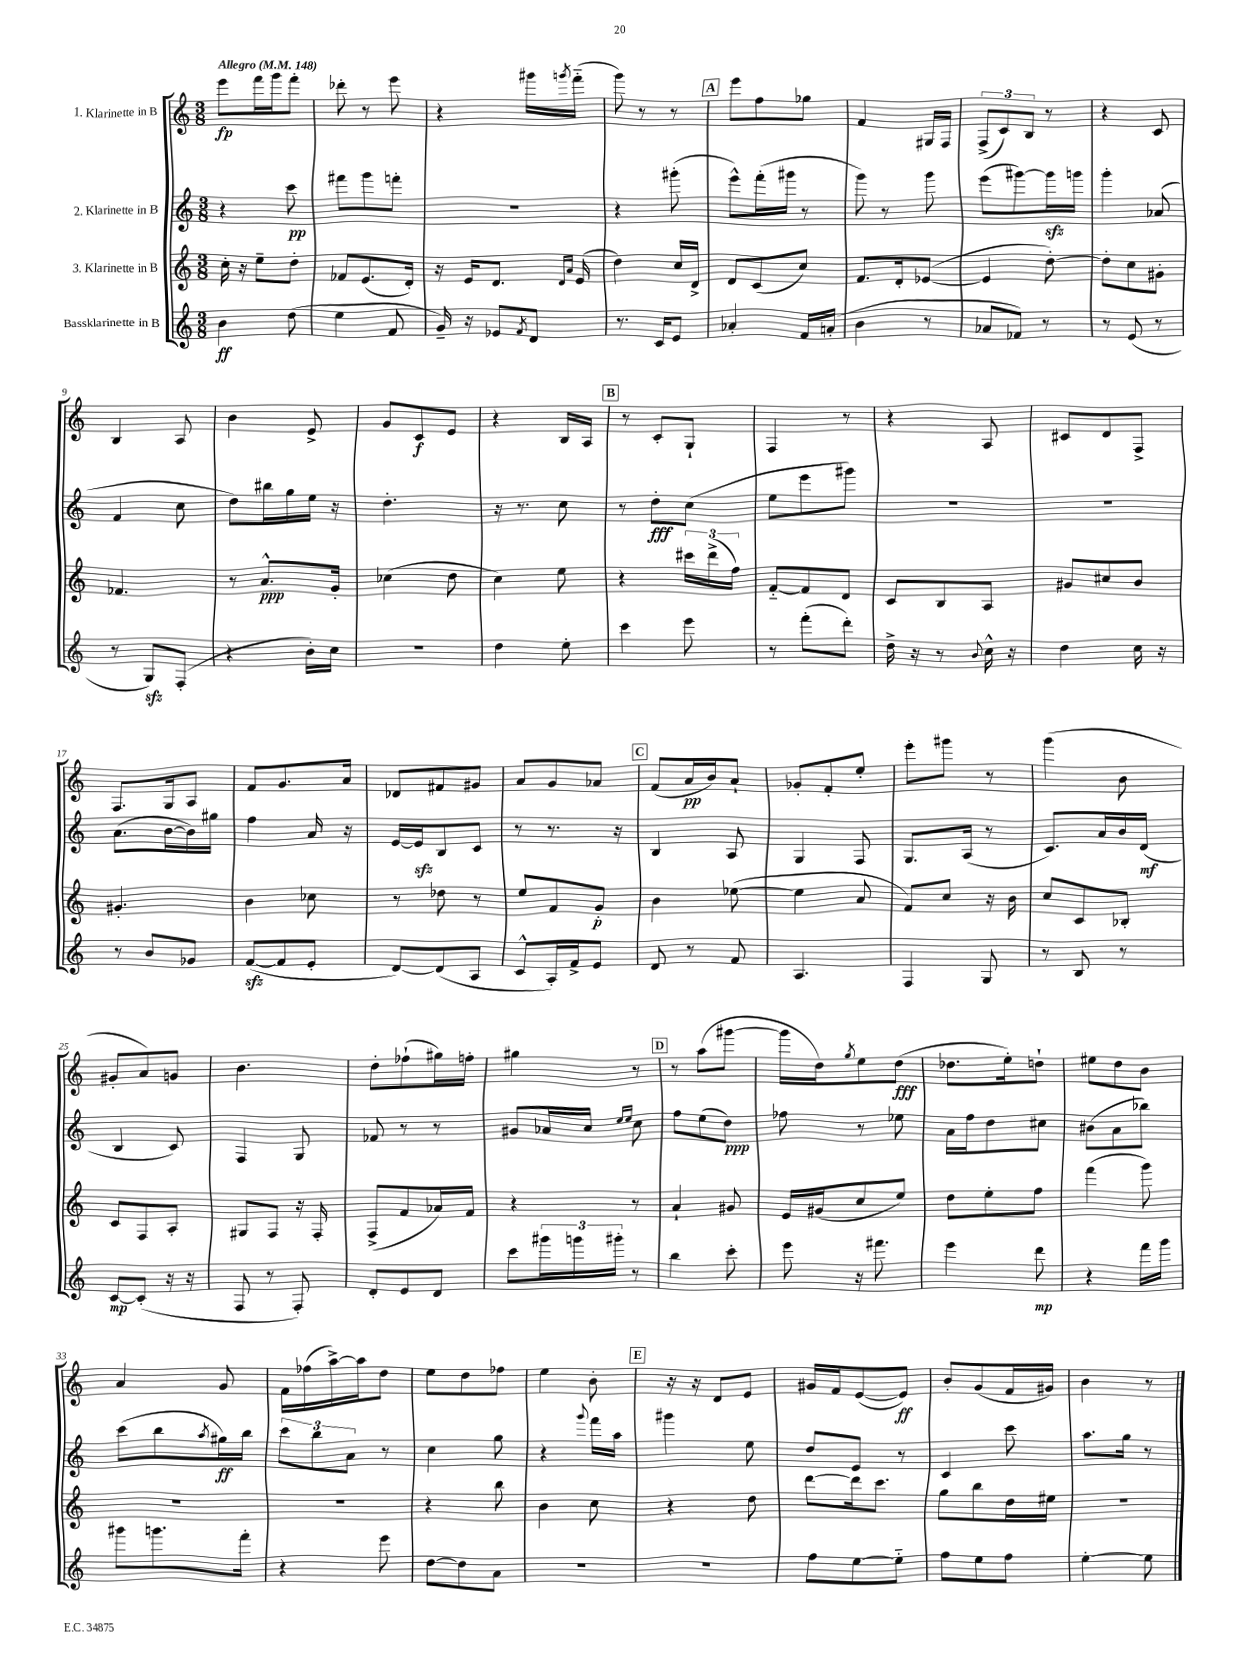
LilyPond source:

<<
\new StaffGroup <<
\new Staff = "s0" \with { instrumentName = "1. Klarinette in B" } {
    \clef treble \key c \major \numericTimeSignature \time 3/8 \tempo "Allegro" 4 = 148
    e'''8\fp f'''16 g'''16 f'''8-. |
    des'''8-. r8 e'''8 |
    r4 gis'''16 \acciaccatura { g'''8 } f'''16-_( |
    g'''8) r8 r8 |
    \mark \markup { \box "A" } e'''8 f''8 ges''8 |
    f'4 gis16 f16 |
    \tuplet 3/2 { f8->( c'8) b8 } r8 |
    r4 c'8 |
    b4 a8 |
    b'4 e'8-> |
    g'8 c'8\f e'8 |
    r4 b16 a16 |
    \mark \markup { \box "B" } r8 c'8-. g8-! |
    f4 r8 |
    r4 a8 |
    cis'8 d'8 f8-> |
    f8. g16 a8 |
    f'8 g'8. a'16 |
    des'8 fis'8 gis'8 |
    a'8 g'8 aes'8 |
    \mark \markup { \box "C" } f'8( a'16\pp b'16) a'8-! |
    ges'8-. f'8-. e''8-. |
    e'''8-. gis'''8 r8 |
    g'''4( b'8 |
    gis'8-. a'8) g'8 |
    b'4. |
    d''8-. fes''8-!( gis''16) f''16-. |
    gis''4 r8 |
    \mark \markup { \box "D" } r8 a''8( gis'''8~ |
    gis'''16 d''16) \acciaccatura { g''8 } e''8 d''8\fff( |
    des''8. e''16-.) d''8-! |
    eis''8 d''8 b'8 |
    a'4 g'8 |
    f'16 fes''16( a''16~->) a''16 d''8 |
    e''8 d''8 fes''8 |
    e''4 b'8-. |
    \mark \markup { \box "E" } r16 r16 d'8 e'8 |
    gis'16 f'16 e'8~( e'8\ff) |
    b'8-. g'8( f'16 gis'16) |
    b'4 r8 \bar "|." |
}
\new Staff = "s1" \with { instrumentName = "2. Klarinette in B" } {
    \clef treble \key c \major \numericTimeSignature \time 3/8
    r4 c'''8\pp |
    fis'''8 g'''8 f'''8-. |
    R4. |
    r4 gis'''8-.( |
    \mark \markup { \box "A" } e'''8-^) f'''16-.( gis'''16 r8 |
    g'''8) r8 g'''8 |
    e'''8( gis'''8~) gis'''16\sfz g'''16 |
    g'''4-. aes'8( |
    f'4 c''8 |
    d''8) bis''16 g''16 e''16 r16 |
    d''4.-. |
    r16 r8. c''8 |
    \mark \markup { \box "B" } r8 d''8-.\fff c''8( |
    e''8 e'''8 gis'''8) |
    R4. |
    R4. |
    a'8.( b'16~ b'16) gis''16 |
    f''4 a'16 r16 |
    e'16~ e'16\sfz b8 c'8 |
    r8 r8. r16 |
    \mark \markup { \box "C" } b4 a8 |
    g4 f8 |
    g8. a16( r8 |
    c'8.) a'16 b'16 d'16\mf( |
    b4 c'8) |
    f4 g8 |
    fes'8 r8 r8 |
    gis'8 aes'16 c''16 \grace { e''16 e''16 } c''8 |
    \mark \markup { \box "D" } f''8 e''8( d''8\ppp) |
    fes''8 r8 ees''8 |
    a'16 f''16 d''8 cis''8 |
    bis'8( a'8 bes''8) |
    c'''8( b''8 \acciaccatura { a''8 } gis''16\ff) b''16 |
    \tuplet 3/2 { c'''8 b''8 a'8 } r8 |
    c''4 g''8 |
    r4 \appoggiatura { g'''8 } f'''16 a''16 |
    \mark \markup { \box "E" } gis'''4 e''8 |
    d''8 e'8 r8 |
    c'4 c'''8 |
    a''8. g''16 r8 \bar "|." |
}
\new Staff = "s2" \with { instrumentName = "3. Klarinette in B" } {
    \clef treble \key c \major \numericTimeSignature \time 3/8
    c''16-. r16 e''8-- d''8-. |
    fes'8 e'8.( d'16-.) |
    r16 e'16 d'8. \grace { d'16 a'16 } e'16( |
    d''4) c''16 d'16-> |
    \mark \markup { \box "A" } d'8 c'8( c''8) |
    f'8. d'16-. ees'8~( |
    ees'4 d''8~-.) |
    d''8-. c''8 gis'8-. |
    fes'4. |
    r8 a'8.-^\ppp g'16-. |
    ces''4( d''8 |
    c''4) e''8 |
    \mark \markup { \box "B" } r4 \tuplet 3/2 { cis'''16 d'''16->( f''16) } |
    f'8~-_ f'8 d'8 |
    c'8 b8 a8 |
    gis'8 cis''8 b'8 |
    gis'4.-. |
    b'4 ces''8 |
    r8 des''8 r8 |
    e''8 f'8 g'8-.\p |
    \mark \markup { \box "C" } b'4 ees''8~( |
    ees''4 a'8 |
    f'8) c''8 r16 b'16 |
    c''8 c'8 bes8-. |
    c'8 f8 a8-. |
    gis8 f8 r16 f16-. |
    f8->( f'8 aes'16) f'16 |
    r4 r8 |
    \mark \markup { \box "D" } a'4-! gis'8 |
    e'16 gis'16( c''8 e''8) |
    d''8 e''8-. f''8 |
    f'''4( g'''8) |
    R4. |
    R4. |
    r4 b''8 |
    b'4 c''8 |
    \mark \markup { \box "E" } r4 d''8 |
    d'''8~ d'''16 c'''8. |
    g''8 b''8 d''16 eis''16 |
    R4. \bar "|." |
}
\new Staff = "s3" \with { instrumentName = "Bassklarinette in B" } {
    \clef treble \key c \major \numericTimeSignature \time 3/8
    b'4\ff d''8( |
    e''4 f'8 |
    g'16--) r16 ees'8 \acciaccatura { f'8 } d'8 |
    r8. c'16 e'8 |
    \mark \markup { \box "A" } aes'4-. f'16 a'16-.( |
    b'4 r8 |
    aes'8 fes'8) r8 |
    r8 e'8( r8 |
    r8 g8\sfz) f8-.( |
    r4 b'16-.) c''16 |
    R4. |
    d''4 e''8-. |
    \mark \markup { \box "B" } c'''4 e'''8 |
    r8 f'''8-.( d'''8-.) |
    d''16-> r16 r8 \appoggiatura { b'8 } c''16-^ r16 |
    d''4 c''16 r16 |
    r8 b'8 ges'8 |
    f'8~\sfz( f'8 e'8-. |
    d'8~) d'8( a8 |
    c'8-^ a16-.) f'16-> e'8 |
    \mark \markup { \box "C" } d'8 r8 f'8 |
    a4. |
    f4 g8 |
    r8 b8 r8 |
    c'8~\mp c'8-.( r16 r16 |
    f8 r8 f8-.) |
    d'8-. e'8 d'8 |
    c'''8 \tuplet 3/2 { gis'''16 g'''16 gis'''16-. } r8 |
    \mark \markup { \box "D" } b''4 c'''8-. |
    e'''8 r16 fis'''8. |
    e'''4 d'''8\mp |
    r4 f'''16 g'''16 |
    gis'''8 g'''8. f'''16-. |
    r4 e'''8 |
    d''8~ d''8 a'8 |
    R4. |
    \mark \markup { \box "E" } R4. |
    f''8 e''8~ e''8-_ |
    f''8 e''8 f''8 |
    e''4~-. e''8 \bar "|." |
}
>>
>>
